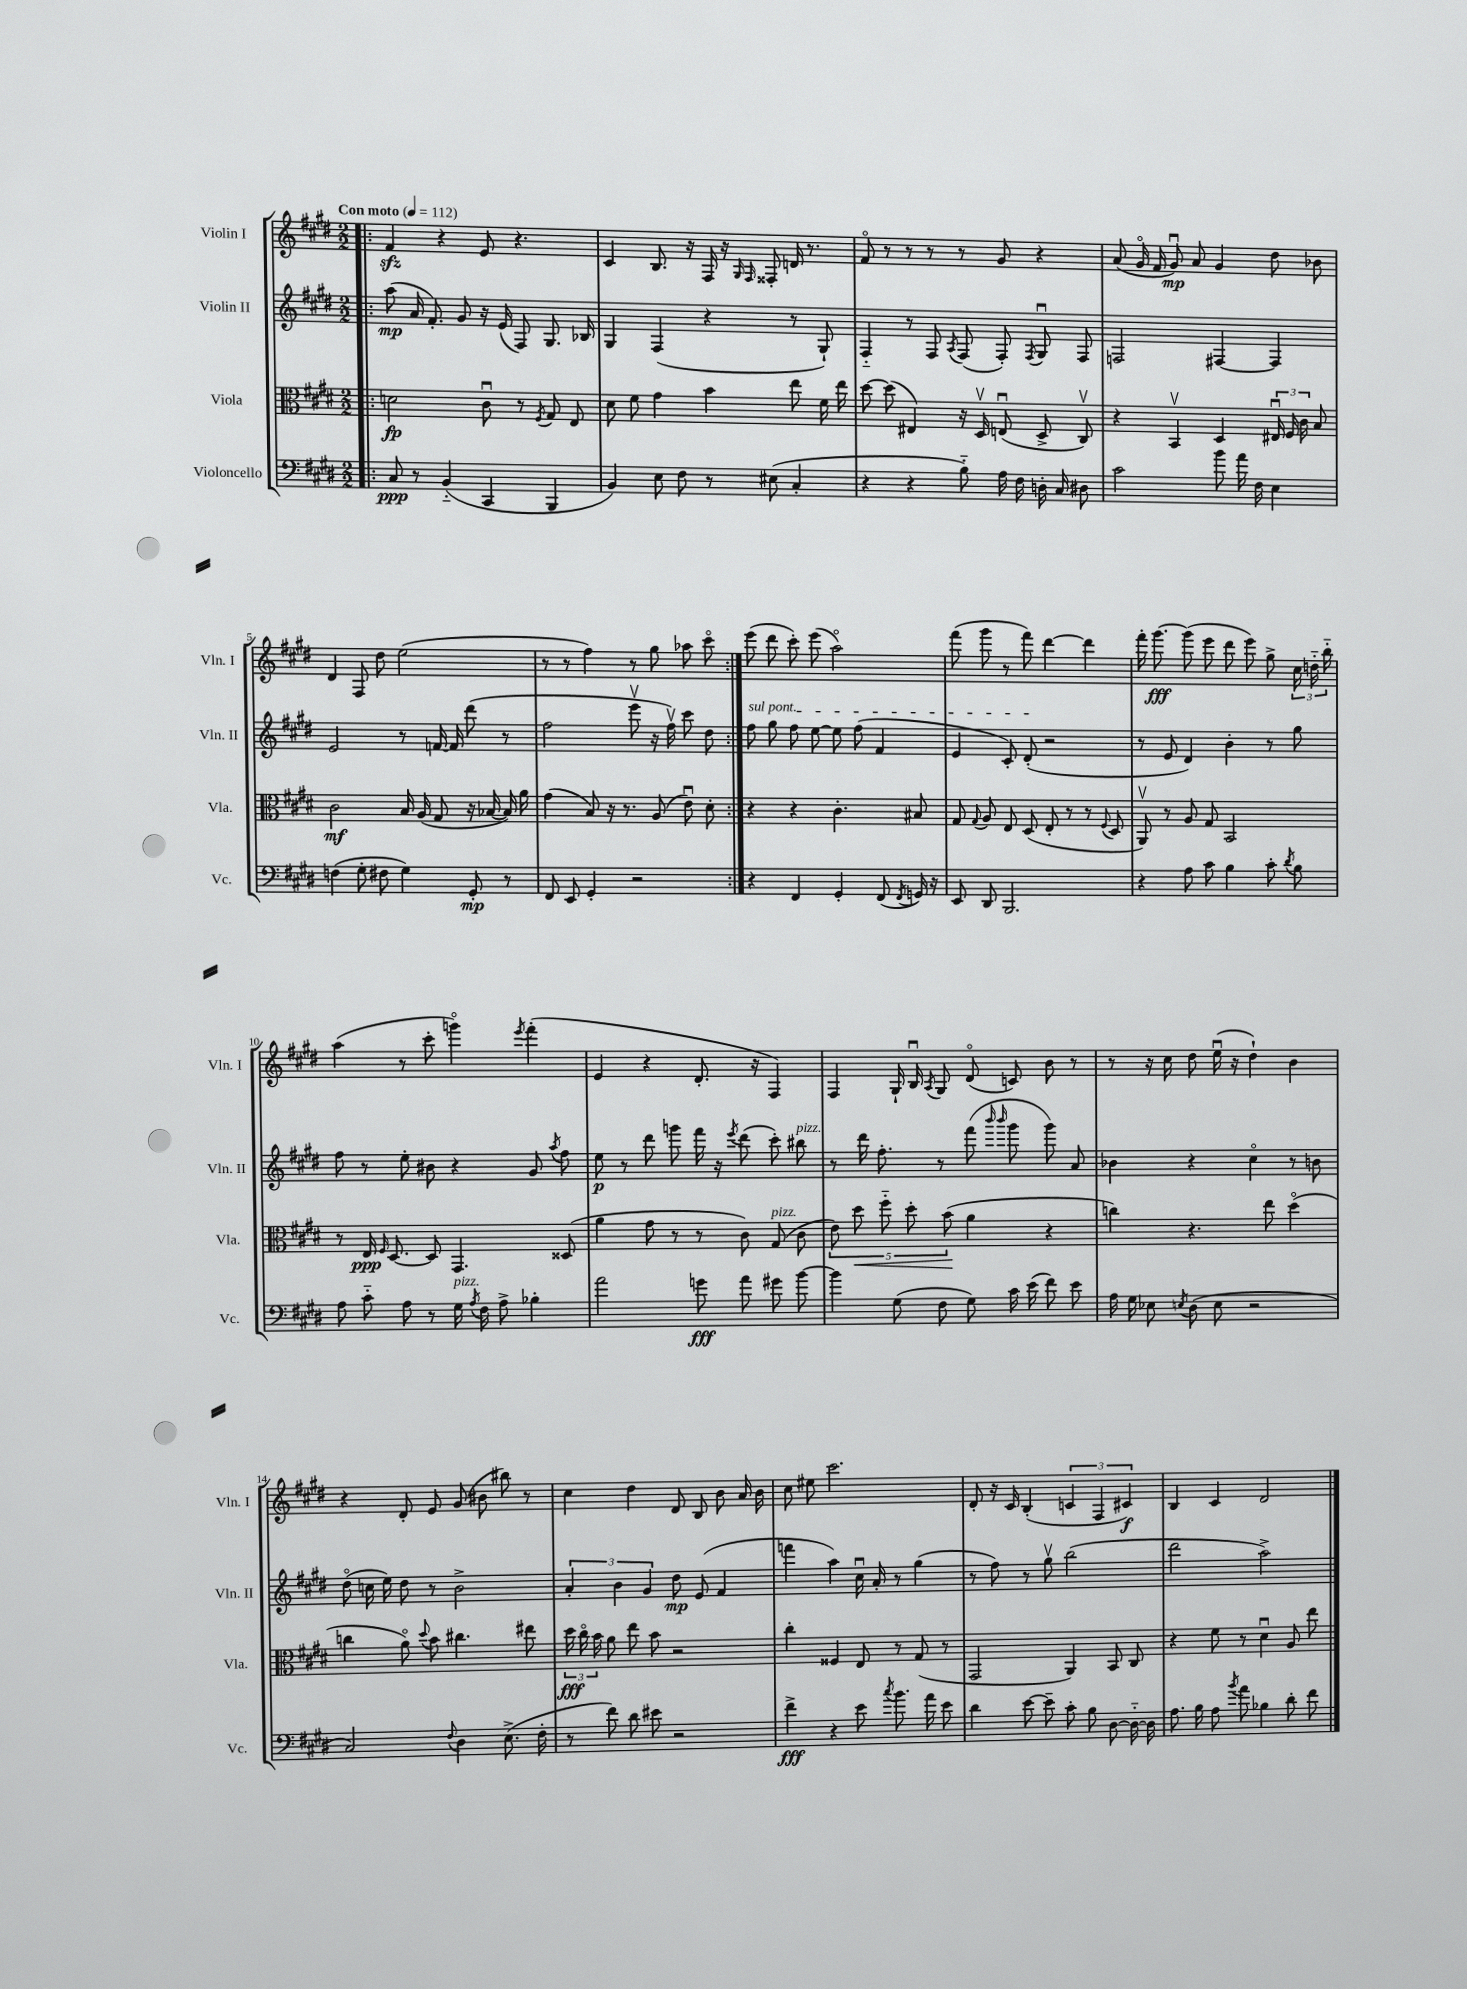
<<
\new StaffGroup <<
\new Staff = "s0" \with { instrumentName = "Violin I" shortInstrumentName = "Vln. I" } {
    \clef treble \key e \major \numericTimeSignature \time 2/2 \tempo "Con moto" 4 = 112
    \autoBeamOff \repeat volta 2 { \bar ".|:" fis'4\sfz r4 e'8 r4. |
    cis'4 b8. r16 fis16 r16 \grace { gis16 fis16 } fisis8-. d'16 r8. |
    fis'8\flageolet r8 r8 r8 r8 gis'8 r4 |
    a'8( gis'16\flageolet fis'16 gis'8\downbow\mp) a'8 gis'4 dis''8 bes'8 |
    dis'4 fis8 dis''8 e''2( |
    r8 r8 fis''4) r8 gis''8 aes''8 cis'''8\flageolet | }
    e'''8( dis'''8 cis'''8-.) e'''8( a''2\flageolet) |
    fis'''8( gis'''8 r8 fis'''8) dis'''4~ dis'''4 |
    fis'''16-. gis'''8.~\fff gis'''8( e'''8 dis'''8 e'''8) gis''8-> \tuplet 3/2 { cis''16 d''16-_ b''16-_ } |
    a''4( r8 cis'''8-. g'''4\flageolet) \acciaccatura { e'''8 } fis'''4-.( |
    e'4 r4 dis'8.-. r16 fis4) |
    fis4 gis16-! b16\downbow \acciaccatura { a8 } gis8 dis'8\flageolet( c'8) b'8 r8 |
    r8 r16 cis''16 dis''8 e''16\downbow( r16 dis''4-!) b'4 |
    r4 dis'8-. e'8 gis'8( bis'8 bis''8) r8 |
    cis''4 dis''4 dis'8 b8 b'8 a'16 b'16 |
    cis''8 eis''8 cis'''2. |
    dis'8-. r16 cis'16 b4-.( \tuplet 3/2 { c'4 fis4 cis'4\f) } |
    b4 cis'4 dis'2 \bar "|." |
}
\new Staff = "s1" \with { instrumentName = "Violin II" shortInstrumentName = "Vln. II" } {
    \clef treble \key e \major \numericTimeSignature \time 2/2
    \autoBeamOff \repeat volta 2 { \bar ".|:" a''8\mp( a'16 fis'8.-.) gis'8 r16 e'16( fis8) gis8. bes16 |
    gis4 fis4( r4 r8 gis8-!) |
    fis4-_ r8 fis8 \acciaccatura { a8 } fis8( fis8-.) \acciaccatura { fis8 } gis8\downbow fis8 |
    f2 fis4~ fis4 |
    e'2 r8 f'16~ f'16 dis'''8( r8 |
    fis''2 e'''8\upbow r16 fis''16\upbow) cis'''8 dis''8 | }
    \once \override TextSpanner.bound-details.left.text = \markup { \italic "sul pont." } fis''8\startTextSpan gis''8 fis''8 e''8~ e''8 fis''8( fis'4 |
    e'4 cis'8-.) dis'8-.\stopTextSpan( r2 |
    r8 e'8 dis'4) b'4-. r8 gis''8 |
    fis''8 r8 e''8-. bis'8 r4 gis'8 \acciaccatura { a''8 } fis''8 |
    e''8\p r8 dis'''8 g'''8 fis'''16 r16 \acciaccatura { e'''8 } dis'''8( cis'''8-.) bis''8^\markup { \italic "pizz." } |
    r8 dis'''16 fis''8.-. r8 fis'''8( \grace { b'''16 b'''16 } gis'''8 gis'''8) a'8 |
    bes'4 r4 cis''4\flageolet r8 b'8 |
    dis''8\flageolet( c''16 e''16) dis''8 r8 b'2-> |
    \tuplet 3/2 { a'4-. b'4 gis'4 } dis''8\mp e'8( fis'4 |
    f'''4 a''4) cis''16\downbow a'16-. r8 gis''4( |
    r8 fis''8) r8 gis''8\upbow b''2( |
    dis'''2 a''2->) \bar "|." |
}
\new Staff = "s2" \with { instrumentName = "Viola" shortInstrumentName = "Vla." } {
    \clef alto \key e \major \numericTimeSignature \time 2/2
    \autoBeamOff \repeat volta 2 { \bar ".|:" d'2\fp cis'8\downbow r8 \acciaccatura { fis8 } gis8 e8 |
    dis'8 fis'8 gis'4 b'4 e''8 fis'16 e''16 |
    dis''8~ dis''8( eis4) r16 dis16\upbow e8\downbow( dis8-> cis8\upbow) |
    r4 b,4\upbow dis4 \tuplet 3/2 { eis16\downbow fis16 cis'16 } b8 |
    cis'2\mf b16 a16( gis8 r16 bes16~ bes16) a'16 |
    gis'4( b8) r16 r8. a8( e'8\downbow) dis'8-. | }
    r4 r4 cis'4.-. bis8 |
    gis8 \appoggiatura { gis8 } a8 e8 dis8( e8-. r8 r8 \appoggiatura { fis8 } dis8 |
    a,8\upbow) r8 a8 gis8 b,2 |
    r8 e16\ppp \grace { fis16 } dis8.~ dis8 gis,4. disis8( |
    a'4 gis'8 r8 r8 cis'8) gis8^\markup { \italic "pizz." }( cis'8 |
    \tuplet 5/4 { e'8) dis''8\< fis''8-_ dis''8-. b'8\!( } a'4 r4 |
    c''4) r4. e''8 dis''4\flageolet( |
    c''4 a'8\flageolet) \appoggiatura { dis''8 } b'8 cis''4. eis''8 |
    \tuplet 3/2 { dis''16\fff cis''16\flageolet b'16 } a'8 e''8 b'8 r2 |
    cis''4-. fisis4 e8 r8 gis8( r8 |
    gis,2 a,4) b,8 cis8 |
    r4 fis'8 r8 dis'4\downbow a8 e''8 \bar "|." |
}
\new Staff = "s3" \with { instrumentName = "Violoncello" shortInstrumentName = "Vc." } {
    \clef bass \key e \major \numericTimeSignature \time 2/2
    \autoBeamOff \repeat volta 2 { \bar ".|:" cis8\ppp r8 b,4-_( cis,4 b,,4 |
    b,4) e8 fis8 r8 eis8( cis4-. |
    r4 r4 b8-_) a16 fis16 d16-. cis16 dis8 |
    cis'2 b'8 a'16 fis16 e4 |
    f4( gis8-. fis8 gis4) gis,8-.\mp r8 |
    fis,8 e,8 gis,4-. r2 | }
    r4 fis,4 gis,4-. fis,8( \acciaccatura { fis,8 } g,16) r16 |
    e,8 dis,8 b,,2. |
    r4 a8 cis'8 b4 cis'8-. \acciaccatura { dis'8 } b8 |
    a8 cis'8-_ a8 r8 gis16^\markup { \italic "pizz." } \acciaccatura { a8 } fis16 a8-> bes4-. |
    a'2 g'8\fff a'8 gis'8 b'8~ |
    b'4 gis8( fis8 gis8) cis'16 e'16( fis'8) e'8 |
    a16 gis16 ees8 \acciaccatura { e8 } dis8( e8 r2 |
    cis2) \appoggiatura { fis8 } dis4 e8.->( fis16-. |
    r8 fis'8) dis'8 eis'8 r2 |
    fis'4->\fff r4 e'8 \acciaccatura { cis''8 } b'8. a'16 e'8 |
    dis'4 e'8~ e'8-- cis'8-. b8 dis8~ dis16~-_ dis16 |
    a8. b16 a8 \acciaccatura { b'8 } a'8 bes4 dis'8-. fis'8 \bar "|." |
}
>>
>>
